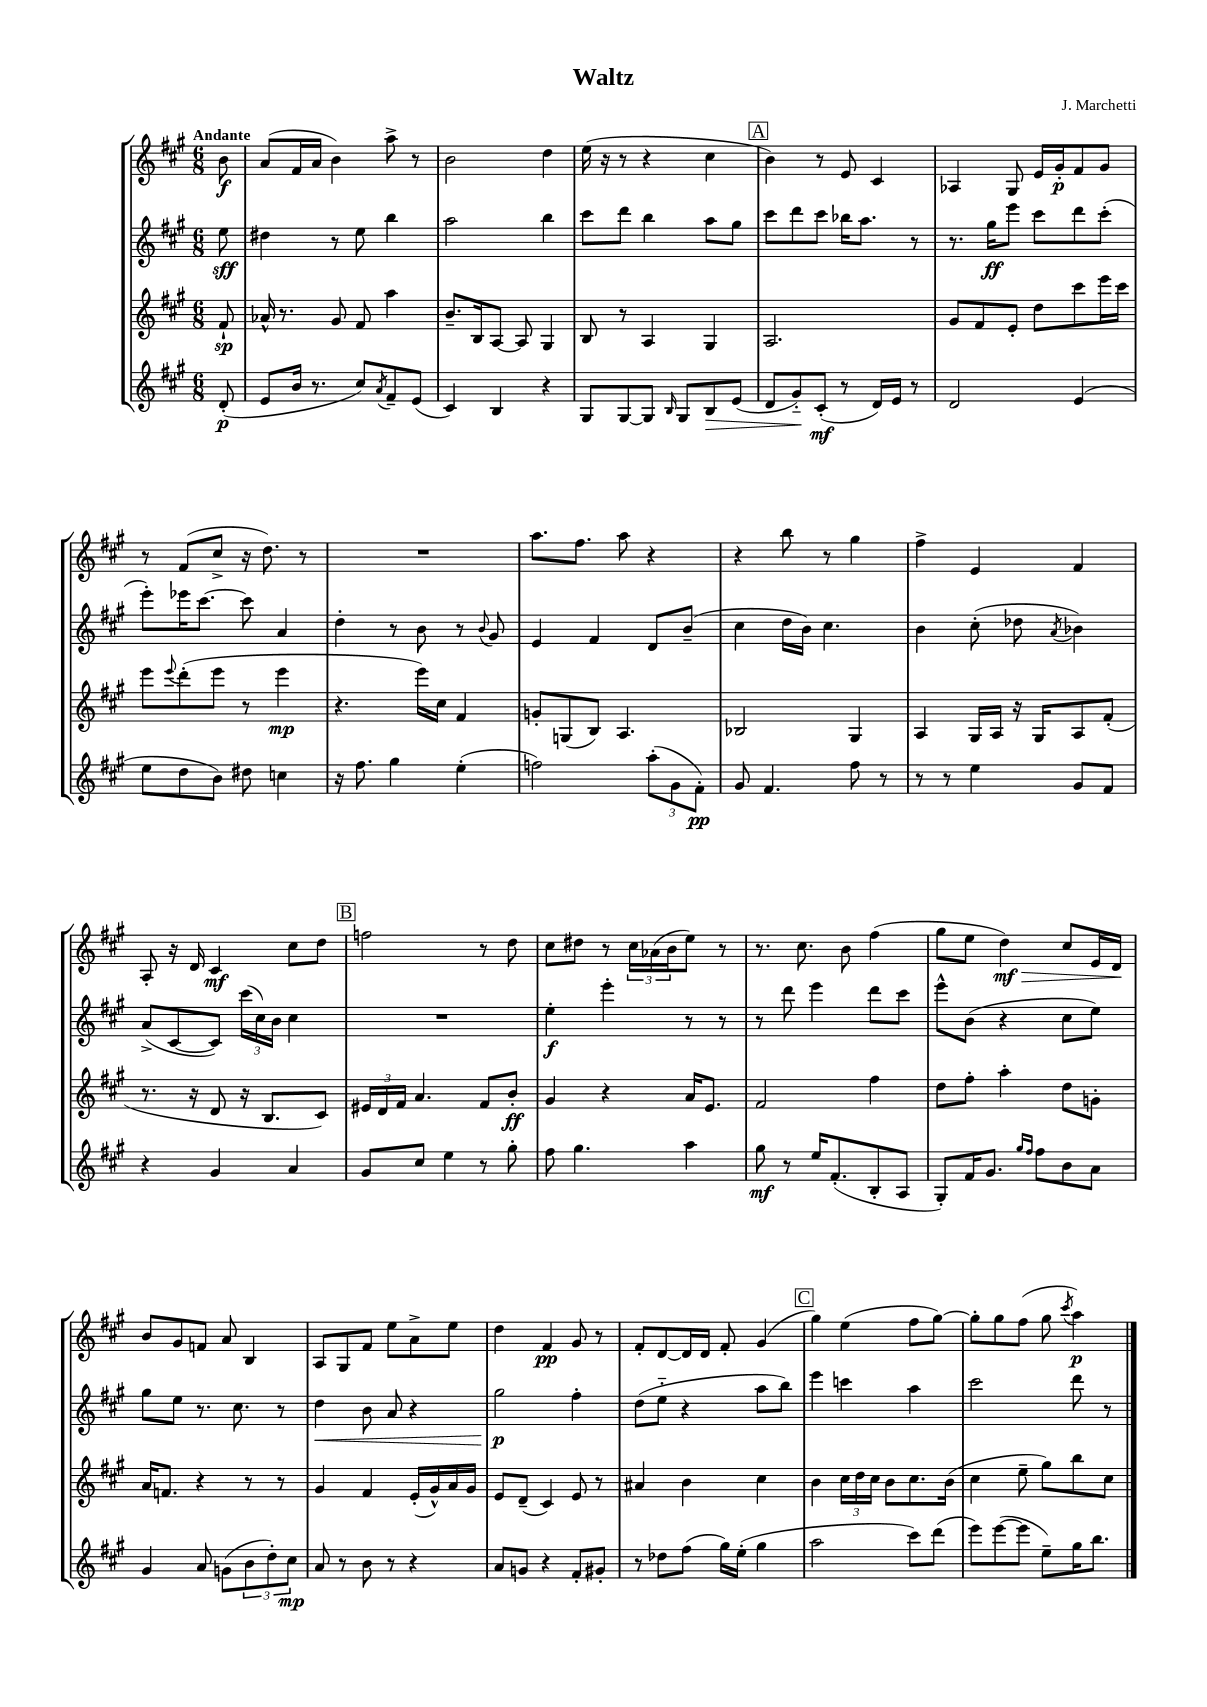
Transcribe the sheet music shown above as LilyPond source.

\header { title = "Waltz" composer = "J. Marchetti" }
<<
\new StaffGroup <<
\new Staff = "s0" {
    \clef treble \key a \major \numericTimeSignature \time 6/8 \partial 8 \tempo "Andante"
    b'8\f |
    a'8( fis'16 a'16 b'4) a''8-> r8 |
    b'2 d''4 |
    e''16( r16 r8 r4 cis''4 |
    \mark \markup { \box "A" } b'4) r8 e'8 cis'4 |
    aes4 gis8 e'16 gis'16-.\p fis'8 gis'8 |
    r8 fis'8( cis''8-> r16 d''8.) r8 |
    R2. |
    a''8. fis''8. a''8 r4 |
    r4 b''8 r8 gis''4 |
    fis''4-> e'4 fis'4 |
    a8-. r16 d'16 cis'4\mf cis''8 d''8 |
    \mark \markup { \box "B" } f''2 r8 d''8 |
    cis''8 dis''8 r8 \tuplet 3/2 { cis''16 aes'16( b'16 } e''8) r8 |
    r8. cis''8. b'8 fis''4( |
    gis''8 e''8 d''4\mf\>) cis''8 e'16 d'16\! |
    b'8 gis'8 f'8 a'8 b4 |
    a8 gis8 fis'8 e''8 a'8-> e''8 |
    d''4 fis'4\pp gis'8 r8 |
    fis'8-. d'8~ d'16 d'16 fis'8-. gis'4( |
    \mark \markup { \box "C" } gis''4) e''4( fis''8 gis''8~) |
    gis''8-. gis''8 fis''8( gis''8 \acciaccatura { cis'''8 } a''4\p) \bar "|." |
}
\new Staff = "s1" {
    \clef treble \key a \major \numericTimeSignature \time 6/8 \partial 8
    e''8\sff |
    dis''4 r8 e''8 b''4 |
    a''2 b''4 |
    cis'''8 d'''8 b''4 a''8 gis''8 |
    \mark \markup { \box "A" } cis'''8 d'''8 cis'''8 bes''16 a''8. r8 |
    r8. gis''16\ff e'''8 cis'''8 d'''8 cis'''8-.( |
    e'''8-.) ees'''16 cis'''8.~ cis'''8 a'4 |
    d''4-. r8 b'8 r8 \appoggiatura { b'8 } gis'8 |
    e'4 fis'4 d'8 b'8--( |
    cis''4 d''16 b'16) cis''4. |
    b'4 cis''8-.( des''8 \acciaccatura { a'8 } bes'4) |
    a'8->( cis'8~ cis'8) \tuplet 3/2 { cis'''16( cis''16) b'16 } cis''4 |
    \mark \markup { \box "B" } R2. |
    e''4-.\f e'''4-. r8 r8 |
    r8 d'''8 e'''4 d'''8 cis'''8 |
    e'''8-^ b'8( r4 cis''8 e''8) |
    gis''8 e''8 r8. cis''8. r8 |
    d''4\< b'8 a'8 r4 |
    gis''2\p\! fis''4-. |
    d''8( e''8-_ r4 a''8 b''8) |
    \mark \markup { \box "C" } e'''4 c'''4 a''4 |
    cis'''2 d'''8 r8 \bar "|." |
}
\new Staff = "s2" {
    \clef treble \key a \major \numericTimeSignature \time 6/8 \partial 8
    fis'8-!\sp |
    aes'16-^ r8. gis'8 fis'8 a''4 |
    b'8.-- b16 a8~ a8 gis4 |
    b8 r8 a4 gis4 |
    \mark \markup { \box "A" } a2. |
    gis'8 fis'8 e'8-. d''8 cis'''8 e'''16 cis'''16 |
    e'''8 \appoggiatura { e'''8 } d'''8-.( e'''8 r8 e'''4\mp |
    r4. e'''16) cis''16 fis'4 |
    g'8-. g8( b8) a4. |
    bes2 gis4 |
    a4 gis16 a16 r16 gis16 a8 fis'8-.( |
    r8. r16 d'8 r16 b8. cis'8) |
    \mark \markup { \box "B" } \tuplet 3/2 { eis'16 d'16 fis'16 } a'4. fis'8 b'8-.\ff |
    gis'4 r4 a'16 e'8. |
    fis'2 fis''4 |
    d''8 fis''8-. a''4-. d''8 g'8-. |
    a'16 f'8. r4 r8 r8 |
    gis'4 fis'4 e'16-.( gis'16-^) a'16 gis'16 |
    e'8 d'8--( cis'4) e'8 r8 |
    ais'4 b'4 cis''4 |
    \mark \markup { \box "C" } b'4 \tuplet 3/2 { cis''16 d''16 cis''16 } b'8 cis''8. b'16( |
    cis''4 e''8-- gis''8) b''8 cis''8 \bar "|." |
}
\new Staff = "s3" {
    \clef treble \key a \major \numericTimeSignature \time 6/8 \partial 8
    d'8-.\p( |
    e'8 b'16 r8. cis''8) \acciaccatura { a'8 } fis'8-- e'8( |
    cis'4) b4 r4 |
    gis8 gis8~ gis8 \grace { b16 } gis8 b8\> e'8( |
    \mark \markup { \box "A" } d'8 gis'8-_\!) cis'8-.\mf( r8 d'16) e'16 r8 |
    d'2 e'4( |
    e''8 d''8 b'8) dis''8 c''4 |
    r16 fis''8. gis''4 e''4-.( |
    f''2) \tuplet 3/2 { a''8-.( gis'8 fis'8-.\pp) } |
    gis'8 fis'4. fis''8 r8 |
    r8 r8 e''4 gis'8 fis'8 |
    r4 gis'4 a'4 |
    \mark \markup { \box "B" } gis'8 cis''8 e''4 r8 gis''8-. |
    fis''8 gis''4. a''4 |
    gis''8\mf r8 e''16 fis'8.-.( b8-. a8 |
    gis8-.) fis'16 gis'8. \grace { gis''16 fis''16 } fis''8 b'8 a'8 |
    gis'4 a'8 g'8( \tuplet 3/2 { b'8 d''8-.) cis''8\mp } |
    a'8 r8 b'8 r8 r4 |
    a'8 g'8 r4 fis'8-. gis'8-. |
    r8 des''8 fis''8( gis''16) e''16-.( gis''4 |
    \mark \markup { \box "C" } a''2 cis'''8) d'''8( |
    e'''8) e'''8~( e'''8 e''8--) gis''16 b''8. \bar "|." |
}
>>
>>
\layout { \context { \Score \remove "Bar_number_engraver" } }
